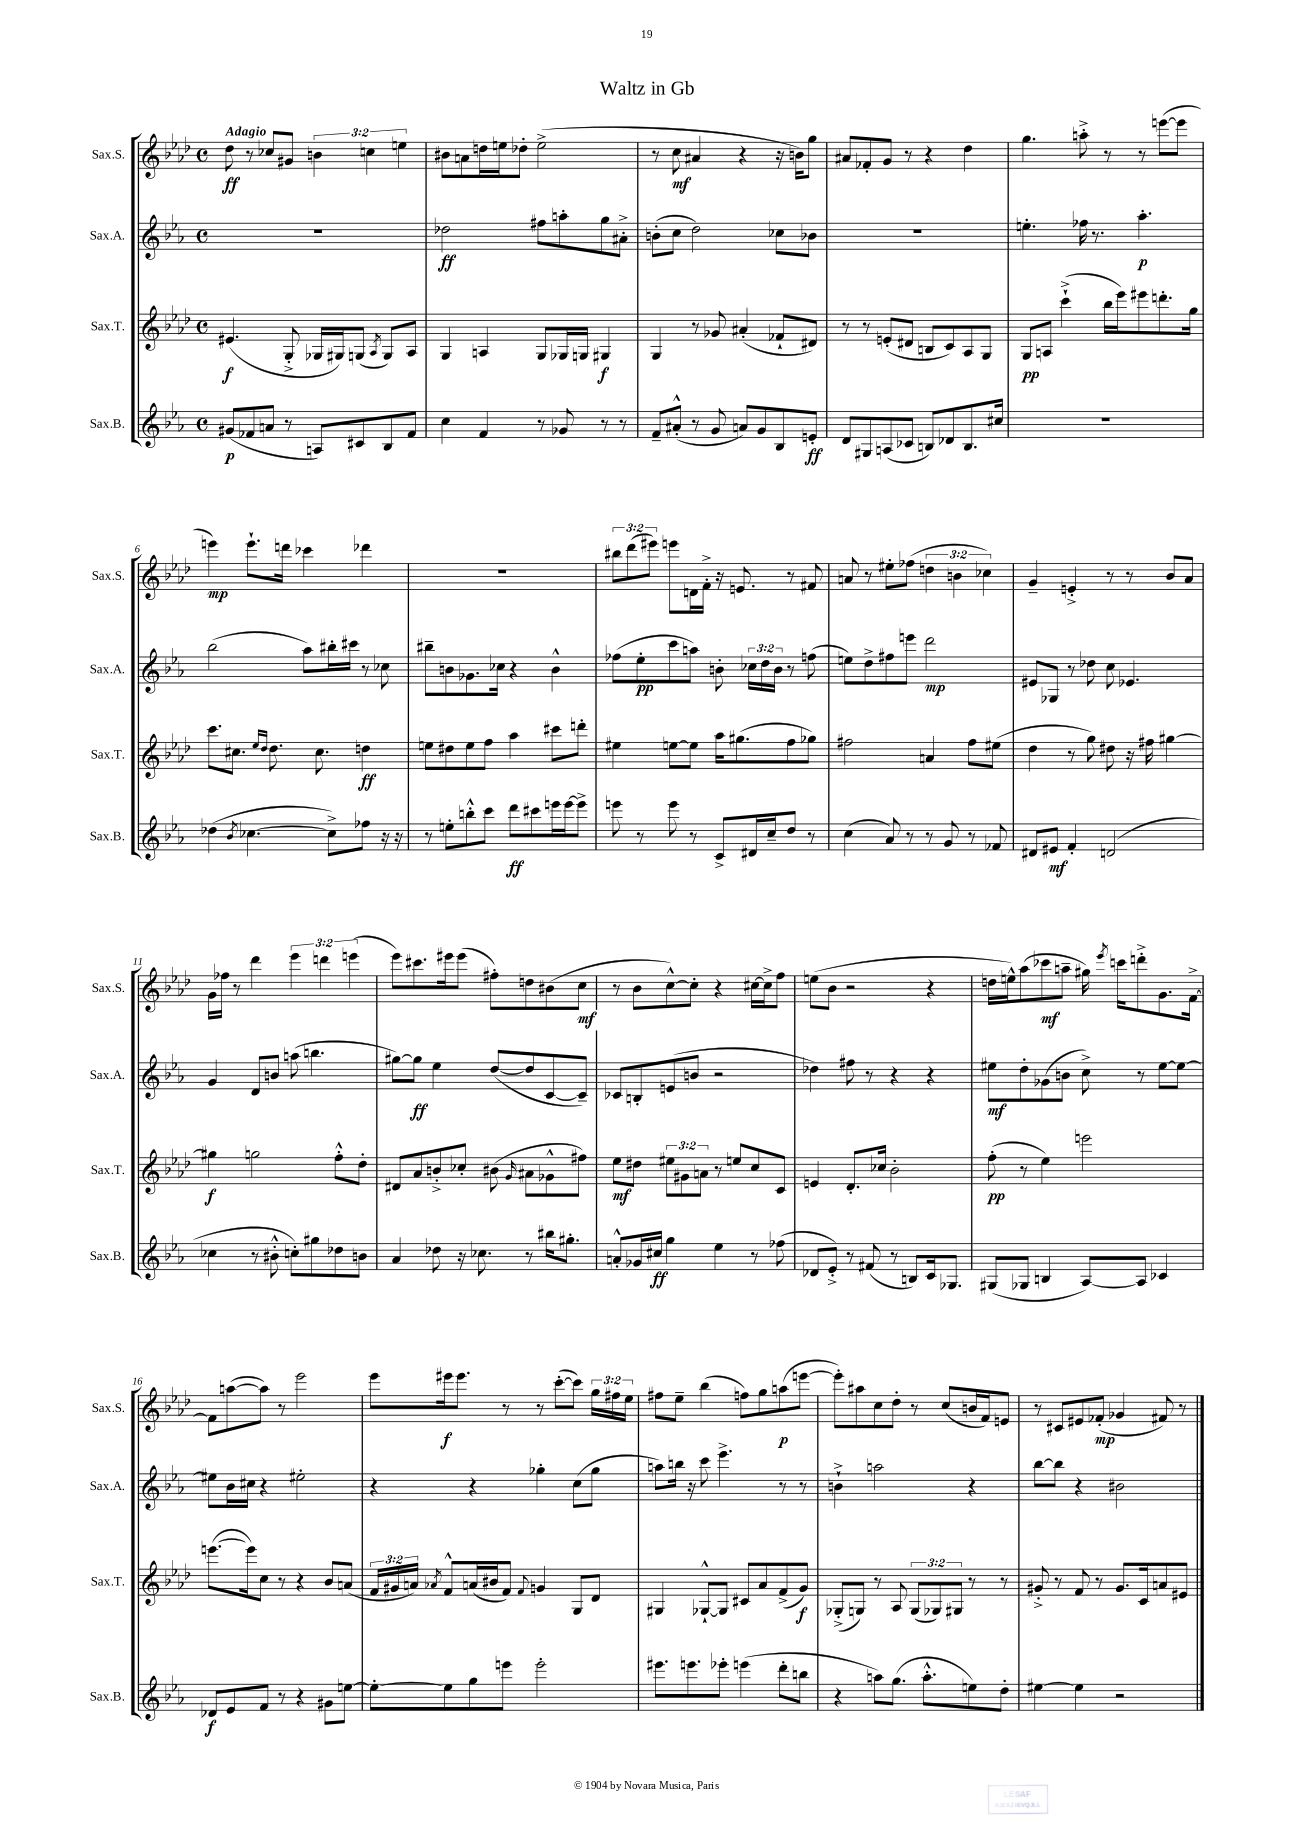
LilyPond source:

\header { title = "Waltz in Gb" }
<<
\new StaffGroup <<
\new Staff = "s0" \with { instrumentName = "Sax.S." shortInstrumentName = "Sax.S." } {
    \clef treble \key aes \major \defaultTimeSignature \time 4/4 \override Staff.TupletNumber.text = #tuplet-number::calc-fraction-text \tempo "Adagio"
    \autoBeamOff des''8\ff r8 ces''8[ gis'8] \tuplet 3/2 { b'4 c''4 e''4 } |
    bis'8[ a'8 d''16 e''16 des''8]-. e''2->( |
    r8 c''8\mf ais'4 r4 r16 b'16[) g''8] |
    ais'8[ fes'8-. g'8] r8 r4 des''4 |
    g''4. a''8-.-> r8 r8 e'''8[~( e'''8] |
    e'''4\mp) e'''8.[-! d'''16] ces'''4 des'''4 |
    R1 |
    \tuplet 3/2 { bis''8[ des'''8( eis'''8]) } e'''8[ d'16 f'16]-.-> r16 e'8. r8 fis'8 |
    a'8 r8 eis''8[-. fes''8]( \tuplet 3/2 { d''4 b'4 ces''4) } |
    g'4-- e'4-.-> r8 r8 bes'8[ aes'8] |
    g'16[ fes''16] r8 des'''4 \tuplet 3/2 { ees'''4 d'''4 e'''4( } |
    ees'''8[) cis'''8. eis'''16 eis'''8]( fis''8[-.) d''8 bis'8( c''8]\mf |
    r8 bes'8[ c''8~-^) c''8]-. r4 cis''16[~ cis''16-> f''8] |
    e''8[( bes'8] r2 r4 |
    d''16[ e''16-^) aes''8( ces'''8\mf a''8]-- gis''16) \acciaccatura { ees'''8 } c'''16[ d'''8-.-> g'8. f'16]~-> |
    f'8[ a''8~( a''8]) r8 ees'''2 |
    ees'''8[ eis'''16\f eis'''8.] r8 r8 c'''8[~-.( c'''8]) \tuplet 3/2 { g''16[ fis''16 ees''16] } |
    fis''8[ ees''8]-- bes''4( f''8[) g''8 a''8\p( e'''8]~ |
    e'''8[-.) ais''8 c''8 des''8]-. r8 c''8[( b'16 f'16) e'8] |
    r8 cis'8[ eis'8 fes'8]-.\mp( ges'4 fis'8) r8 \bar "|." |
}
\new Staff = "s1" \with { instrumentName = "Sax.A." shortInstrumentName = "Sax.A." } {
    \clef treble \key ees \major \defaultTimeSignature \time 4/4 \override Staff.TupletNumber.text = #tuplet-number::calc-fraction-text
    \autoBeamOff R1 |
    des''2\ff fis''8[ a''8-. g''8 ais'8]-.-> |
    b'8[-.( c''8] d''2) ces''8[ bes'8] |
    R1 |
    e''4.-. fes''16 r8. aes''4.-.\p |
    bes''2( aes''8[) bis''16-. cis'''16] r8 ces''8 |
    bis''8[-- b'8 ges'8. ces''16] r4 b'4-^ |
    fes''8[( ees''8-.\pp c'''8 a''8]) b'8-. \tuplet 3/2 { ces''16[ d''16 b'16] } r8 f''8( |
    e''8[) d''8-> fis''8 e'''8] d'''2\mp |
    eis'8[ ges8] r8 des''8 c''8 ees'4. |
    g'4 d'8[ b'8] a''8( b''4. |
    gis''8[~) gis''8]\ff ees''4 d''8[~( d''8 c'8~ c'8]--) |
    ces'8[ b8-. e'8( b'8] r2 |
    des''4) fis''8 r8 r4 r4 |
    eis''8[\mf d''8-. ges'8( b'8] c''8->) r8 eis''8[~ eis''8]~ |
    eis''8[ bes'16 cis''16] r4 eis''2-. |
    r4 r4 ges''4-. c''8[( ges''8] |
    a''8[) b''16] r16 c'''8 ees'''4.-> r8 r8 |
    b'4-!-> a''2 r4 |
    bes''8[~ bes''8] r4 bis'2 \bar "|." |
}
\new Staff = "s2" \with { instrumentName = "Sax.T." shortInstrumentName = "Sax.T." } {
    \clef treble \key aes \major \defaultTimeSignature \time 4/4 \override Staff.TupletNumber.text = #tuplet-number::calc-fraction-text
    \autoBeamOff eis'4.\f( g8-.-> ges16[ gis16) g8]( \acciaccatura { aes8 } g8[) aes8] |
    g4 a4 g8[ ges16 g16] gis4\f |
    g4 r8 ges'8 ais'4-.( fes'8[-! dis'8]) |
    r8 r8 e'8[-.( dis'8] b8[ c'8) aes8 g8] |
    g8[\pp a8] c'''4-!->( bes''16[ ees'''16) eis'''8 d'''8.-. g''16] |
    c'''8.[ cis''8.] \grace { ees''16[ des''16] } des''8. cis''8. d''4\ff |
    e''8[ dis''8 e''8 f''8] aes''4 cis'''8[ d'''8]-. |
    eis''4 e''8[~ e''8] aes''16[ gis''8.( f''8 ges''8]) |
    fis''2 a'4 fis''8[ eis''8]( |
    des''4 r8 g''8) dis''8 r16 fis''16 gis''4~ |
    gis''4\f g''2 f''8[-.-^ des''8]-. |
    dis'8[ aes'8 b'8-.-> ces''8]-. bis'8( \grace { g'16 } ais'8[ ges'8-^ fis''8]) |
    ees''8[\mf dis''8] \tuplet 3/2 { eis''8[ gis'8 a'8] } r8 e''8[ c''8 c'8] |
    e'4 des'8.[-. ces''16] bes'2-. |
    f''8-.\pp( r8 ees''4) e'''2 |
    e'''8.[~( e'''16) c''8] r8 r4 bes'8[ a'8]( |
    \tuplet 3/2 { f'16[ gis'16 a'16]) } \acciaccatura { aes'8 } f'8[-^ a'16( bis'16 f'8]) \appoggiatura { f'8 } g'4 g8[ des'8] |
    gis4 ges8[~-!-^ ges8] cis'8[ aes'8 f'8->( g'8]\f) |
    ges8[-.->( g8]) r8 aes8 \tuplet 3/2 { g8[( ges8) gis8] } r8 r8 |
    gis'8-.-> r8 f'8 r8 gis'8.[ c'16 a'8 eis'8] \bar "|." |
}
\new Staff = "s3" \with { instrumentName = "Sax.B." shortInstrumentName = "Sax.B." } {
    \clef treble \key ees \major \defaultTimeSignature \time 4/4
    \autoBeamOff gis'8[\p( fes'8 a'8] r8 a8[) cis'8 bes8 fes'8] |
    c''4 f'4 r8 ges'8 r8 r8 |
    f'8[-- ais'8]-.-^( r8 g'8 a'8[) g'8 bes8 e'8]-.\ff |
    d'8[ gis8 a8( ces'8] b8[) des'8 b8. cis''16] |
    R1 |
    des''4( \acciaccatura { bes'8 } ces''4.~ ces''8[->) fes''8] r16 r16 |
    r8 e''8[-. b''8-.-^ c'''8] d'''8[\ff cis'''8 e'''16 e'''16~ e'''8]-> |
    e'''8 r8 e'''8 r8 c'8[-> dis'16 c''16-- d''8] r8 |
    c''4( aes'8) r8 r8 g'8 r8 fes'8 |
    dis'8[ eis'8]\mf f'4-. d'2( |
    ces''4 r8 bis'8-.-^ c''8[-.) gis''8 des''8 b'8] |
    aes'4 des''8 r16 ces''8. r8 bis''16[ gis''8.]-. |
    a'8[-.-^ ges'16 cis''16]\ff g''4 ees''4 r8 fes''8( |
    des'8[ ees'8]-.->) r8 fis'8( r8 b8[) c'16 ges8.] |
    gis8[( ges8] b4 aes8[~) aes8] ces'4 |
    des'8[\f ees'8 f'8] r8 r4 gis'8[ e''8]~ |
    e''8[~-. e''8 g''8 e'''8] e'''2-. |
    eis'''8.[ e'''8. ees'''8]-. e'''4( d'''8[-. b''8] |
    r4 a''8[) g''8.]( a''8.[-.-^ e''8) d''8]-. |
    eis''4~ eis''4 r2 \bar "|." |
}
>>
>>
